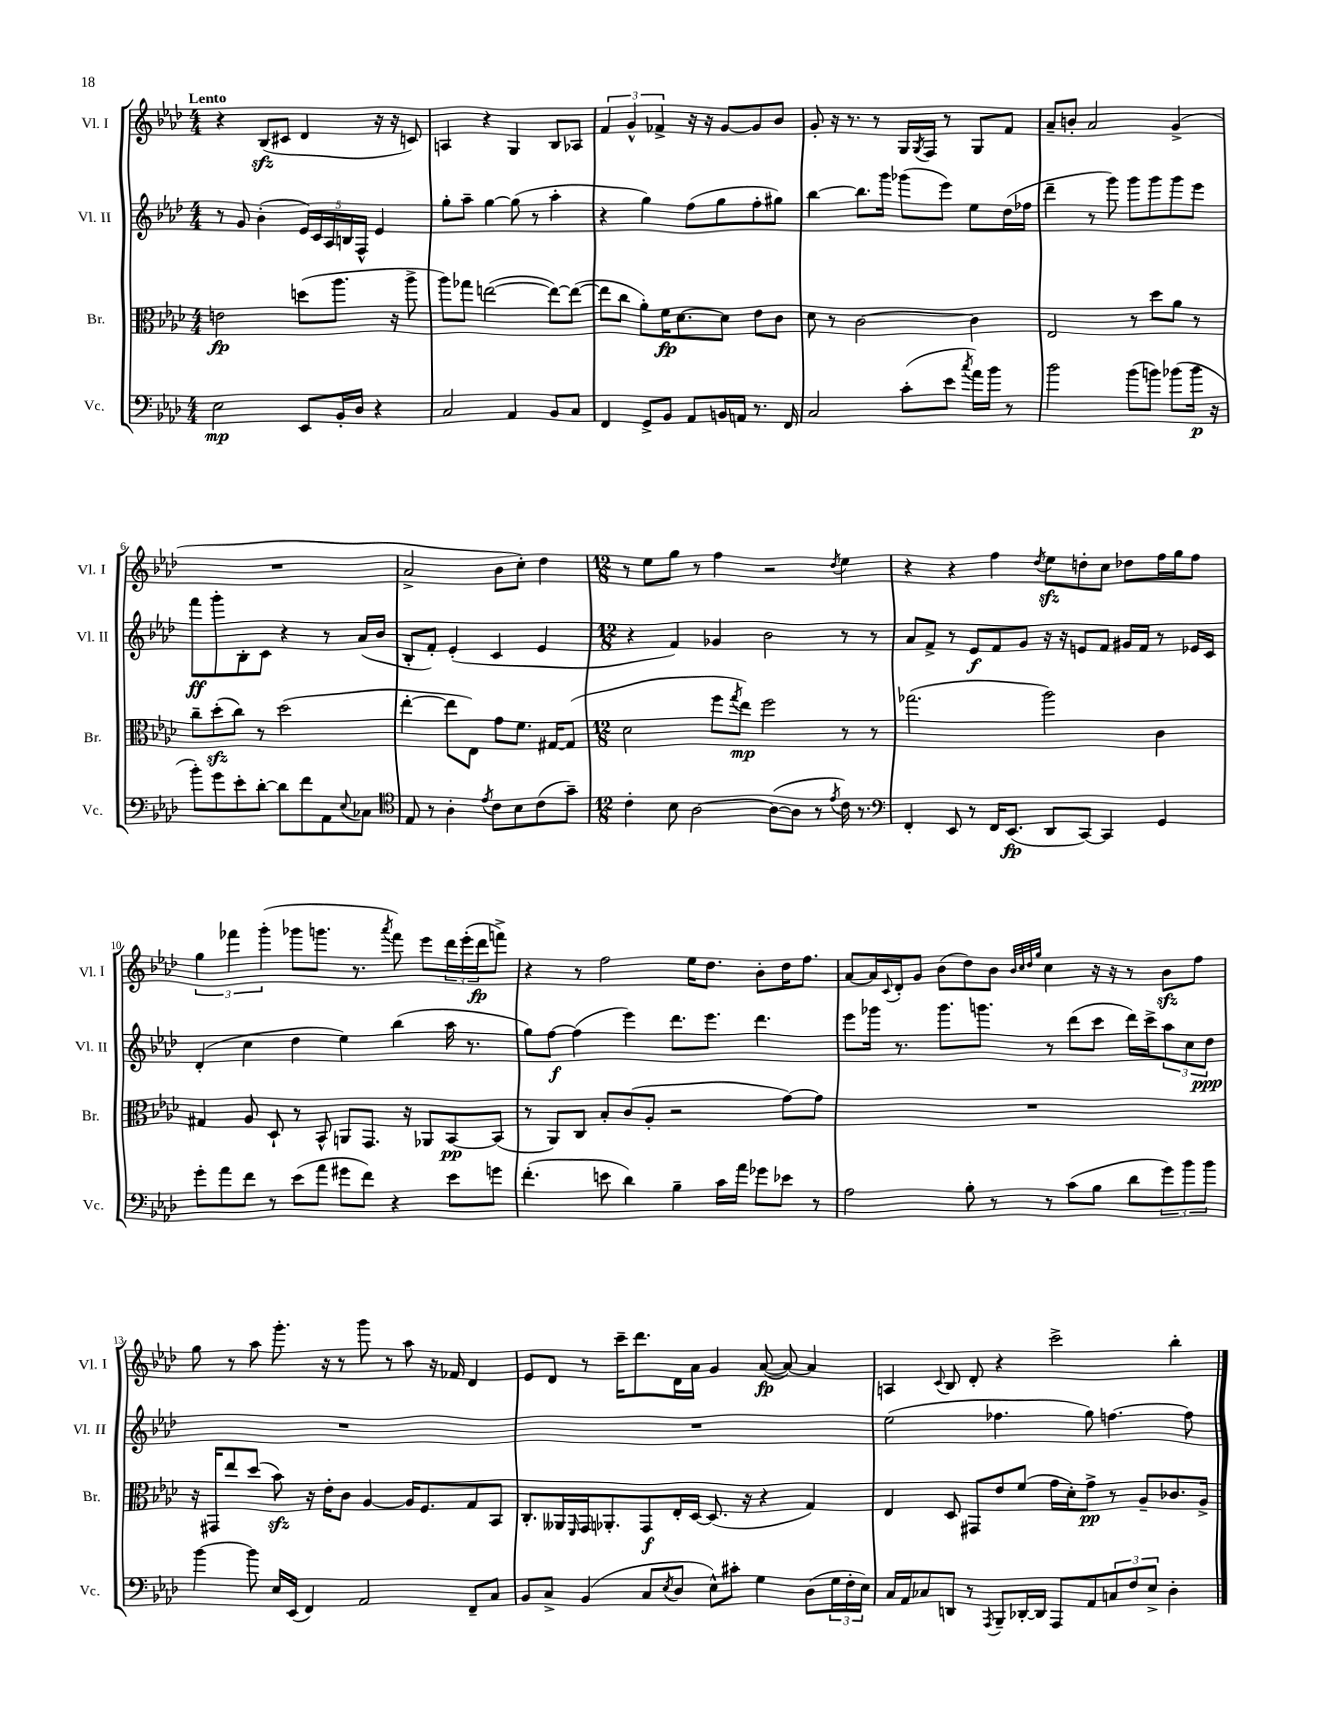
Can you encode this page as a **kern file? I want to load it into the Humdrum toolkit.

**kern	**kern	**kern	**kern
*staff4	*staff3	*staff2	*staff1
*clefF4	*clefC3	*clefG2	*clefG2
*k[b-e-a-d-]	*k[b-e-a-d-]	*k[b-e-a-d-]	*k[b-e-a-d-]
*M4/4	*M4/4	*M4/4	*M4/4
2E-\	2e\	8r	4r
.	.	8g/	.
.	.	(4b-'\	(8B-/L
.	.	.	8c#/J
8EE-/L	(8dd\L	20e-/LL)	4d-/
.	.	20c/	.
.	.	20A-/	.
16BB-'/L	8.aa-\J	.	.
.	.	20B/	.
16D-/JJ	.	.	.
.	.	20F^^/JJ	.
4r	.	4e-/	16r
.	16r	.	16r
.	8aa-^\	.	8c/)
=	=	=	=
2C/	8aa-\L)	8gg'\L	4A/
.	8gg-\J	8aa-~\J	.
.	([2ee\	[4gg\	4r
4AA-/	.	(8gg\]	4G/
.	.	8r	.
8BB-/L	8ee\_L)	4aa-'\	8B-/L
8C/J	(8ee\_J	.	8A-/J
=	=	=	=
4FF/	8ee\]L	4r	6f/
.	8cc\J	.	.
.	.	.	6g^^/
8GG^/L	8a-'\L)	4gg\)	.
.	.	.	6f-^/
8BB-/J	16f\K	.	.
.	[8.d-\	.	.
8AA-/L	.	(8ff\L	16r
.	.	.	16r
16BB/L	8d-\]J	8gg\	[8g/L
16AA/JJ	.	.	.
8.r	8e-\L	8ff'\	8g/]
.	8c\J	8gg#\J)	8b-/J
16FF/	.	.	.
=	=	=	=
2C/	8d-\	[4bb-\	8g'/
.	8r	.	16r
.	.	.	8.r
.	[2c\	8.bb-\]L	.
.	.	.	8r
.	.	16ggg\Jk	.
(8c'\L	.	(8ggg-\L	16G/LL
.	.	.	8qG/
.	.	.	16F/JJ
8e-\J	.	8eee-\J)	8r
8qcc/	.	.	.
16a-\LL)	4c\]	8ee-\L	8G/L
16b-\JJ	.	.	.
8r	.	(16dd-\L	8f/J
.	.	16ff-\JJ	.
=	=	=	=
2b-\	2E-/	4ddd-~\	8a-~/L
.	.	.	8b'/J
.	.	8r	2a-/
.	.	8ggg\)	.
(8b-\L	8r	8ggg\L	.
8b\J)	8dd-\L	8ggg\	.
(8b-\L	8a-\J	8ggg\	(4g^/
16b-\Jk	8r	8eee-\J	.
16r	.	.	.
=	=	=	=
8b-'\L)	8cc~\L	8fff\L	1r
8g\	(8dd-'\	8ggg'\	.
8e-'\	8cc\J)	8B-'\	.
[8d-'\J	8r	8c\J	.
8d-\]L	(2dd-\	4r	.
8f\	.	.	.
8AA-\	.	8r	.
8qqE-/	.	.	.
8C-\J	.	(16a-/LL	.
.	.	16b-/JJ	.
=	=	=	=
*clefC4	*	*	*
8E-/	[4ee-'\	8B-'/L	2a-^/
8r	.	8f'/J)	.
4A-'\	8ee-\]L	(4e-'/	.
.	8E-\J)	.	.
8qe-/	.	.	.
8c\L	8g\L	4c/	8b-\L
8B-\	8.f\J	.	8cc'\J)
(8c\	.	4e-/	4dd-\
.	[16G#/LK	.	.
8g~\J)	(8G#/]J	.	.
=	=	=	=
*M12/8	*M12/8	*M12/8	*M12/8
4c'\	2d-\	4r	8r
.	.	.	8ee-\L
8B-\	.	4f/)	8gg\J
[2A-\	.	.	8r
.	8ff\L	4g-/	4ff\
.	8qgg/	.	.
.	8ee-\J)	.	.
.	2ff\	2b-\	2r
(8A-\_L	.	.	.
8A-\]J	.	.	.
8r	.	.	.
8qe-/	.	.	8qdd-/
16c\)	8r	8r	4ee-\
8.r	.	.	.
.	8r	8r	.
=	=	=	=
*clefF4	*	*	*
4FF'/	(2.gg-\	8a-/L	4r
.	.	8f^/J	.
8EE-/	.	8r	4r
8r	.	8e-/L	.
16FF/LK	.	8f/	4ff\
(8.EE-/J	.	.	.
.	.	8g/J	.
.	.	.	8qdd-/
8DD-/L	2aa-\)	16r	8ee-\L
.	.	16r	.
[8CC/J)	.	8e/L	8dd'\
4CC/]	.	8f/J	8cc\J
.	.	16g#/LL	8dd-\L
.	.	16f/JJ	.
4GG/	4c\	8r	16ff\L
.	.	.	16gg\J
.	.	16e-/LL	8ff\J
.	.	16c/JJ	.
=	=	=	=
8g'\L	4G#/	(4d-'/	6gg\
8a-\	.	.	.
.	.	.	6fff-\
8f\J	8A-/	4cc\	.
.	.	.	(6ggg'\
8r	8D-`/	.	.
(8e-\L	8r	4dd-\	8ggg-\L
8a-\J	8BB-^^/	.	8.ggg\J
8g#\L	8AA/L	4ee-\)	.
.	.	.	8.r
8f\J)	8.GG/J	.	.
.	.	.	8qaaa-/
4r	.	(4bb-\	8fff-\)
.	16r	.	.
.	8AA-/L	.	8eee-\L
8e-\L	[8BB-/	16aa-\	24ddd-\L
.	.	.	(24eee-'\
.	.	8.r	.
.	.	.	24ddd-\J
8g\J	(8BB-/]J	.	8fff^\J)
=	=	=	=
(4.f'\	8r	8gg\L)	4r
.	8AA-/L)	[8ff\J	.
.	8C/J	(4ff\]	8r
8e\	8B-'/L	.	2ff\
4d-\)	(8c/	4eee-\)	.
.	8A-'/J	.	.
4B-~\	2r	8.ddd-\L	.
.	.	.	16ee-\LK
.	.	8.eee-\J	8.dd-\J
16c\LL	.	.	.
16a-\JJ	.	.	.
8g-\L	.	4.ddd-\	8b-'\L
8e-\J	[8g\L)	.	16dd-\K
.	.	.	8.ff\J
8r	8g\]J	.	.
=	=	=	=
2A-\	1.r	8eee-\L	[8a-/L
.	.	16ggg-\Jk	16a-/]L
.	.	.	8qqc/
.	.	8.r	16d-'/J
.	.	.	8g/J
.	.	8.ggg-\L	(8b-\L
8B-'\	.	.	8dd-\)
.	.	8.ggg\J	.
8r	.	.	8b-\J
.	.	.	32qqb-/LLL
.	.	.	32qqcc/
.	.	.	32qqdd-/
.	.	.	32qqgg/JJJ
8r	.	8r	4cc\
(8c\L	.	(8ddd-\L	.
8B-\J	.	8ccc\J	16r
.	.	.	16r
8d-\L	.	16ddd-\LL)	8r
.	.	16ccc^\J	.
12g\)	.	12aa-\	8b-\L
12b-\	.	12cc\	.
.	.	.	8ff\J
12b-\J	.	12dd-\J	.
=	=	=	=
[4b-\	16r	1.r	8gg\
.	16GG#/LK	.	.
.	8ee-/	.	8r
8b-\]	(8dd-/J	.	8aa-\
16E-/LL	8b-\)	.	8.ggg'\
(16EE-/JJ	.	.	.
4FF/)	16r	.	.
.	16e-'\LK	.	16r
.	8c\J	.	8r
2AA-/	[4A-/	.	8ggg\
.	.	.	8r
.	16A-/]LK	.	8aa-\
.	8.F/	.	.
.	.	.	16r
.	.	.	16f-/
8FF~/L	8G/	.	4d-/
8C/J	8BB-/J	.	.
=	=	=	=
8BB-/L	8.C'/L	1.r	8e-/L
8C^/J	.	.	8d-/J
.	16AA--/L	.	.
.	16qqFF/	.	.
(4BB-/	16GG/J	.	8r
.	8.AA-'/	.	.
.	.	.	16ccc~\LK
.	.	.	8.ddd-\
8C/L	8GG/	.	.
8qE-/	.	.	.
8D-/J	16E-'/L	.	16d-\L
.	[16D-/JJ	.	16a-\JJ
8E-^^\L)	(8.D-/]	.	4g/
8c#'\J	.	.	.
.	16r	.	.
4G\	4r	.	([8a-/
.	.	.	8a-/_)
(8D-\L	4G/)	.	4a-/]
24G\L	.	.	.
24F'\	.	.	.
24E-\JJ)	.	.	.
=	=	=	=
16C/LL	4E-/	(2ee-\	4A/
16AA-/J	.	.	.
8C-/	.	.	.
.	.	.	8qqc/
8DD/J	8D-/	.	8B-/
8r	8GG#/L	.	8d-'/
8qAAA-/	.	.	.
8BBB-~/L	8e-/	4.ff-\	4r
[16DD-'/L	(8f/J	.	.
16DD-/]JJ	.	.	.
8AAA-/L	16g\LL	.	2ccc^\
.	16d-'\J)	.	.
8AA-/	8g^\J	8gg\)	.
12C/	8r	[4.ff\	.
12F/	.	.	.
.	8A-~/L	.	.
12E-^/J	.	.	.
4D-'\	8.c-/	.	4bb-'\
.	.	8ff\]	.
.	16A-^/Jk	.	.
==	==	==	==
*-	*-	*-	*-
